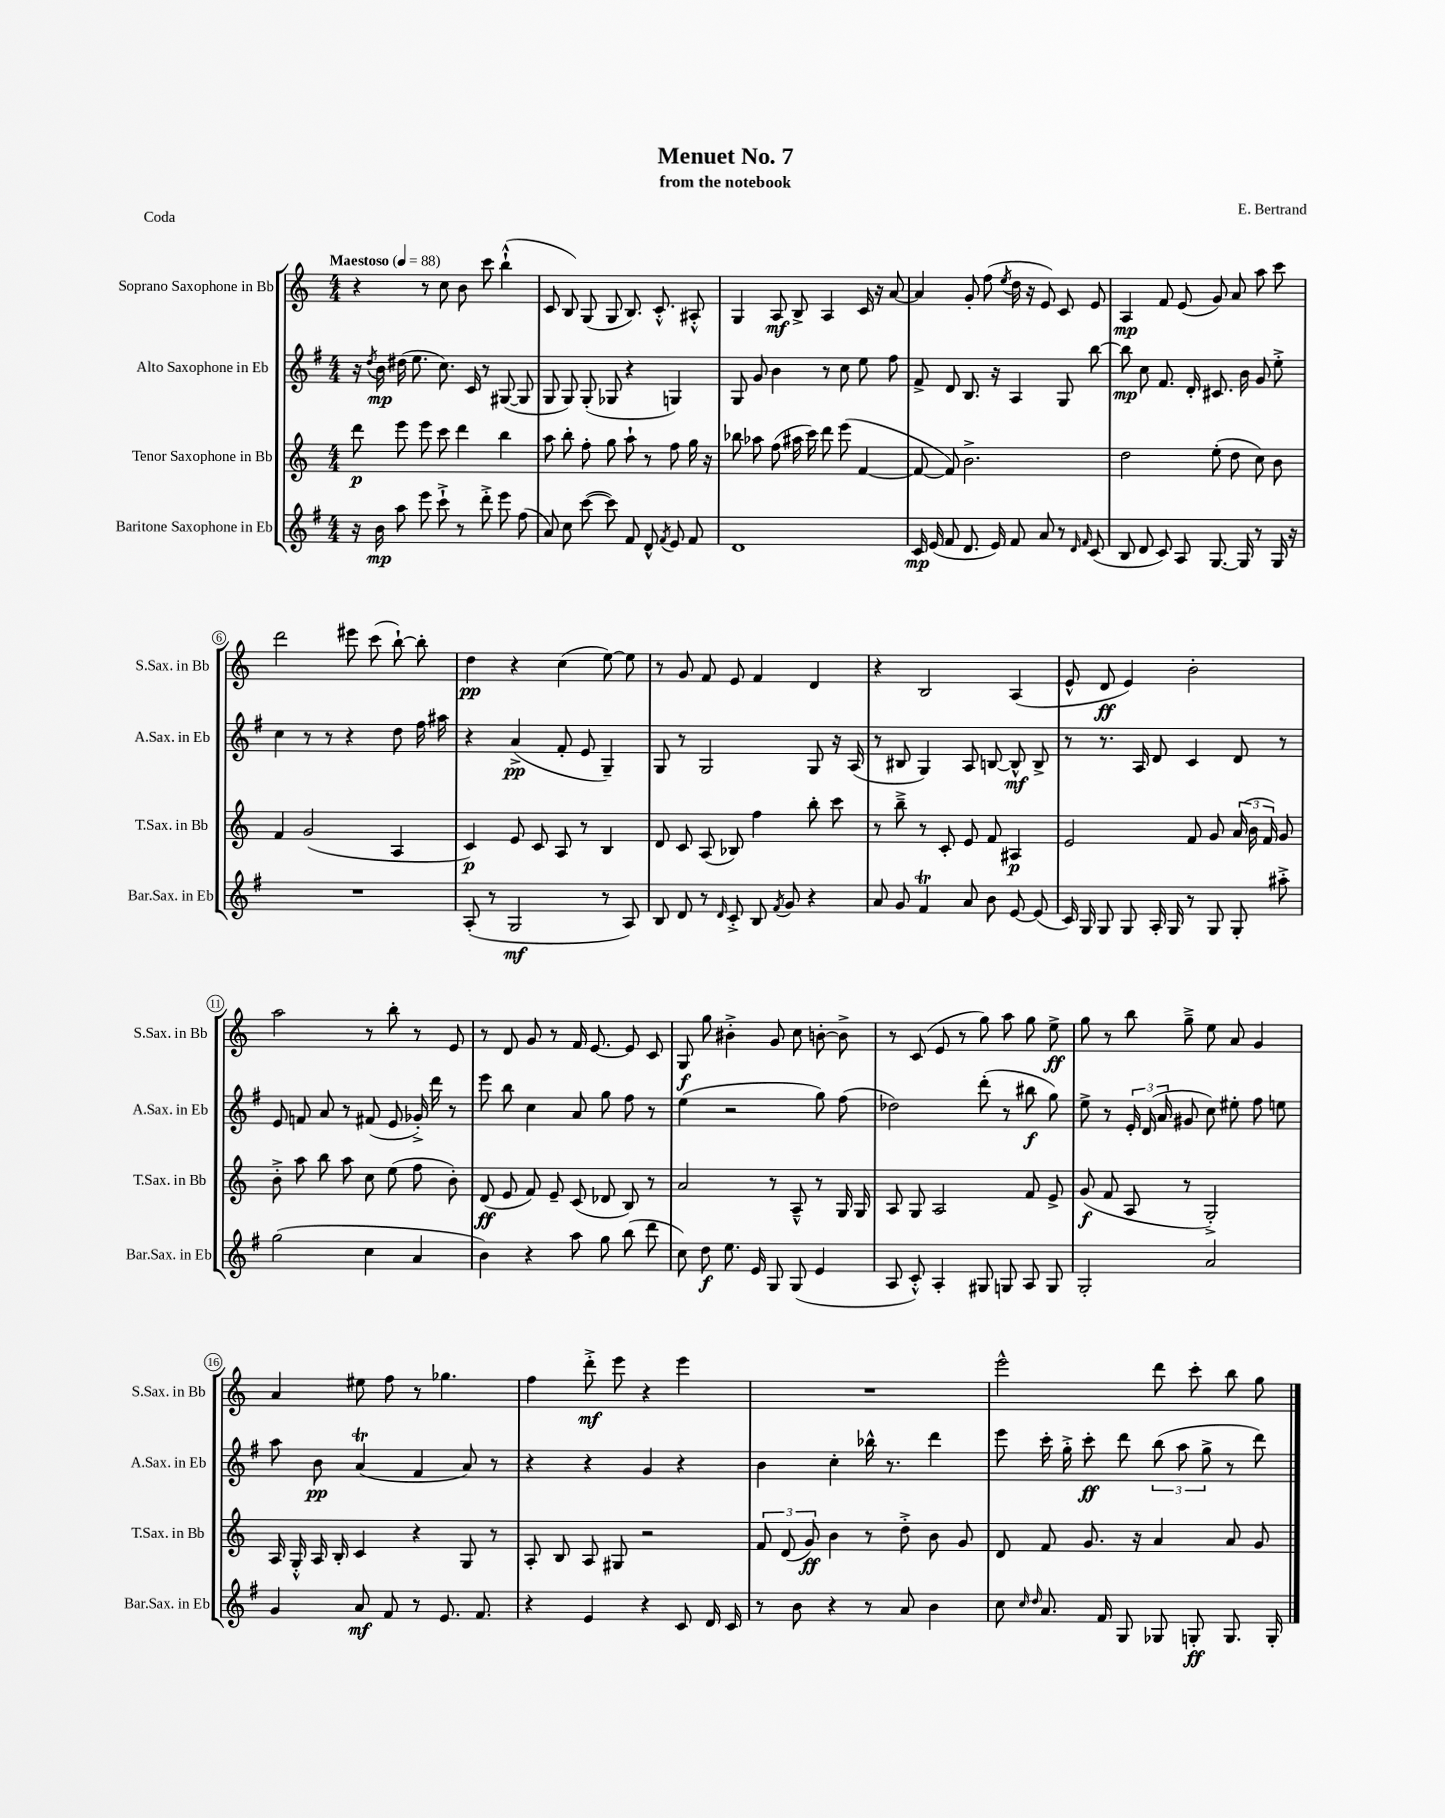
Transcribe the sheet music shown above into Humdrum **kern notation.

**kern	**dynam	**kern	**dynam	**kern	**dynam	**kern	**dynam
*part4	*part4	*part3	*part3	*part2	*part2	*part1	*part1
*staff4	*staff4	*staff3	*staff3	*staff2	*staff2	*staff1	*staff1
*I"Baritone Saxophone in Eb	*	*I"Tenor Saxophone in Bb	*	*I"Alto Saxophone in Eb	*	*I"Soprano Saxophone in Bb	*
*I'Bar.Sax. in Eb	*	*I'T.Sax. in Bb	*	*I'A.Sax. in Eb	*	*I'S.Sax. in Bb	*
*clefG2	*	*clefG2	*	*clefG2	*	*clefG2	*
*k[f#]	*	*k[]	*	*k[f#]	*	*k[]	*
*M4/4	*	*M4/4	*	*M4/4	*	*M4/4	*
*MM88	*	*MM88	*	*MM88	*	*MM88	*
=1	=1	=1	=1	=1	=1	=1	=1
!	!	!	!	!	!	!LO:TX:a:B:t=Maestoso	!
16r	.	8ddd\	p	16r	.	4r	.
.	.	.	.	8qdd/	.	.	.
16b\	mp	.	.	16b\	mp	.	.
8aa\	.	8eee\	.	(16dd#X\	.	.	.
.	.	.	.	8.ee\	.	.	.
8eee\	.	8eee\	.	.	.	8r	.
8ccc`^\	.	8ccc\	.	8.cc\)	.	8cc\	.
8r	.	4ddd\	.	.	.	8b\	.
.	.	.	.	16c/	.	.	.
8ddd'^\	.	.	.	8r	.	8ccc\	.
8eee\	.	4bb\	.	([8G#X/	.	(4bb`^^\	.
(8ff#\	.	.	.	8G#/]	.	.	.
=2	=2	=2	=2	=2	=2	=2	=2
8a/)	.	8aa\	.	8G/	.	8c/	.
8cc\	.	8bb'\	.	8G/)	.	8B/)	.
([8ccc\	.	8ff'\	.	(8G'/	.	(8G/	.
8ccc\])	.	8gg\	.	8G-X/	.	8G/	.
8f#/	.	8aa`\	.	4r	.	8.B/)	.
8d^^/	.	8r	.	.	.	.	.
.	.	.	.	.	.	8.c'^^/	.
8qf#/	.	.	.	.	.	.	.
8e/	.	8ff\	.	4Gn/)	.	.	.
8f#/	.	16gg\	.	.	.	8A#X'^^/	.
.	.	16r	.	.	.	.	.
=3	=3	=3	=3	=3	=3	=3	=3
1d	.	8bb-X\	.	8G/	.	4G/	.
.	.	8aa-X\	.	8g/	.	.	.
.	.	(8ff\	.	4b\	.	8A/	mf
.	.	16aa#X\	.	.	.	8B^/	.
.	.	16ccc\)	.	.	.	.	.
.	.	8ddd\	.	8r	.	4A/	.
.	.	(8eee\	.	8cc\	.	.	.
.	.	[4f/	.	8ee\	.	16c/	.
.	.	.	.	.	.	16r	.
.	.	.	.	8ff#\	.	[8a/	.
=4	=4	=4	=4	=4	=4	=4	=4
16c/	mp	8f/_	.	8f#^/	.	4a/]	.
(16e/	.	.	.	.	.	.	.
8f#/	.	8f/])	.	8d/	.	.	.
8.d/	.	2.b^\	.	8.B/	.	8g'/	.
.	.	.	.	.	.	(8ff\	.
16e/)	.	.	.	16r	.	.	.
.	.	.	.	.	.	8qee/	.
8f#/	.	.	.	4A/	.	16dd\	.
.	.	.	.	.	.	16r	.
8a/	.	.	.	.	.	8e/)	.
8r	.	.	.	8G/	.	8c/	.
16qqd/	.	.	.	.	.	.	.
16qqf#/	.	.	.	.	.	.	.
(8c/	.	.	.	[8bb\	.	8e/	.
=5	=5	=5	=5	=5	=5	=5	=5
8B/	.	2dd\	.	8bb\]	mp	4A/	mp
8d/	.	.	.	8cc\	.	.	.
8c/)	.	.	.	8.f#/	.	8f/	.
8A/	.	.	.	.	.	(8e/	.
.	.	.	.	16d'/	.	.	.
[8.G/	.	(8ee'\	.	8.c#X/	.	8g/)	.
.	.	8dd\	.	.	.	8a/	.
16G/]	.	.	.	16b\	.	.	.
8r	.	8cc\)	.	8g/	.	8aa\	.
16G/	.	8b\	.	8ee'^\	.	8ccc\	.
16r	.	.	.	.	.	.	.
!!LO:LB:g=z
=6	=6	=6	=6	=6	=6	=6	=6
1r	.	4f/	.	4cc\	.	2ddd\	.
.	.	(2g/	.	8r	.	.	.
.	.	.	.	8r	.	.	.
.	.	.	.	4r	.	8eee#X\	.
.	.	.	.	.	.	(8ccc\	.
.	.	4A/	.	8dd\	.	[8bb`\)	.
.	.	.	.	16ff#\	.	8bb'\]	.
.	.	.	.	16aa#X\	.	.	.
=7	=7	=7	=7	=7	=7	=7	=7
(8A'/	.	4c/)	p	4r	.	4dd\	pp
8r	.	.	.	.	.	.	.
2G/	mf	8e/	.	(4a^/	pp	4r	.
.	.	8c/	.	.	.	.	.
.	.	8A/	.	8f#'/	.	(4cc\	.
.	.	8r	.	8e/	.	.	.
8r	.	4B/	.	4G~/)	.	[8ee\)	.
8A/)	.	.	.	.	.	8ee\]	.
=8	=8	=8	=8	=8	=8	=8	=8
8B/	.	8d/	.	8G/	.	8r	.
8d/	.	8c/	.	8r	.	8g/	.
8r	.	(8A/	.	2G/	.	8f/	.
16qqd/	.	.	.	.	.	.	.
8c'^/	.	8B-X/)	.	.	.	8e/	.
8B/	.	4ff\	.	.	.	4f/	.
8qf#/	.	.	.	.	.	.	.
8g/	.	.	.	.	.	.	.
4r	.	8bb'\	.	8G/	.	4d/	.
.	.	8ccc\	.	16r	.	.	.
.	.	.	.	(16A/	.	.	.
=9	=9	=9	=9	=9	=9	=9	=9
8a/	.	8r	.	8r	.	4r	.
8g/	.	8bb~^\	.	8B#X/	.	.	.
4f#t/	.	8r	.	4G/)	.	2B/	.
.	.	8c'/	.	.	.	.	.
8a/	.	8e/	.	8A/	.	.	.
8b\	.	8f/	.	[8Bn/	.	.	.
[8e/	.	4A#X/	p	8B^^/]	mf	(4A/	.
(8e/]	.	.	.	8B^/	.	.	.
=10	=10	=10	=10	=10	=10	=10	=10
16c/)	.	2e/	.	8r	.	8e^^/	.
16G/	.	.	.	.	.	.	.
8G/	.	.	.	8.r	.	8d/	ff
8G/	.	.	.	.	.	4e/)	.
.	.	.	.	16A/	.	.	.
16A'/	.	.	.	8d/	.	.	.
16G/	.	.	.	.	.	.	.
8r	.	8f/	.	4c/	.	2b'\	.
8G/	.	8g/	.	.	.	.	.
8G'/	.	(24a/	.	8d/	.	.	.
.	.	24b\	.	.	.	.	.
.	.	24f/)	.	.	.	.	.
8aa#X'^\	.	8g/	.	8r	.	.	.
!!LO:LB:g=z
=11	=11	=11	=11	=11	=11	=11	=11
(2gg\	.	8b'^\	.	8e/	.	2aa\	.
.	.	8aa\	.	8fn/	.	.	.
.	.	8bb\	.	8a/	.	.	.
.	.	8aa\	.	8r	.	.	.
4cc\	.	8cc\	.	(8f#X/	.	8r	.
.	.	(8ee\	.	8e/	.	8bb'\	.
4a/	.	8ff\	.	16g-X'^/)	.	8r	.
.	.	.	.	16ddd\	.	.	.
.	.	8b'\)	.	8r	.	8e/	.
=12	=12	=12	=12	=12	=12	=12	=12
4b\)	.	(8d/	ff	8eee\	.	8r	.
.	.	8e/	.	8bb\	.	8d/	.
4r	.	8f/)	.	4cc\	.	8g/	.
.	.	8e~/	.	.	.	8r	.
8aa\	.	(8c/	.	8a/	.	16f/	.
.	.	.	.	.	.	[8.e/	.
8gg\	.	8d-X/	.	8gg\	.	.	.
(8bb\	.	8B/)	.	8ff#\	.	8e/]	.
8ddd\	.	8r	.	8r	.	8c/	.
=13	=13	=13	=13	=13	=13	=13	=13
8cc\)	.	2a/	.	(4ee\	.	8G/	f
8dd\	f	.	.	.	.	8gg\	.
8.ee\	.	.	.	2r	.	4b#X'^\	.
16e/	.	.	.	.	.	.	.
8G/	.	8r	.	.	.	8g/	.
(8G/	.	8A~^^/	.	.	.	8cc\	.
4e/	.	8r	.	8gg\)	.	[8bn'\	.
.	.	16G/	.	(8ff#\	.	8b^\]	.
.	.	16G/	.	.	.	.	.
=14	=14	=14	=14	=14	=14	=14	=14
8A/	.	8A/	.	2dd-X\)	.	8r	.
8c'^^/)	.	8G/	.	.	.	(8c/	.
4A'/	.	2A/	.	.	.	8e/	.
.	.	.	.	.	.	8r	.
8G#X/	.	.	.	(8ddd'\	.	8gg\)	.
8Gn/	.	.	.	8r	.	8aa\	.
8A/	.	8f/	.	8bb#X\	f	8gg\	.
8G/	.	8e^/	.	8gg\)	.	8ee^\	ff
=15	=15	=15	=15	=15	=15	=15	=15
2G'/	.	(8g/	f	8ee^\	.	8gg\	.
.	.	8f/	.	8r	.	8r	.
.	.	8A/	.	24e'/	.	8bb\	.
.	.	.	.	(24d/	.	.	.
.	.	.	.	24a/	.	.	.
.	.	8r	.	8g#X/	.	8gg~^\	.
2a/	.	2G'^/)	.	8cc\)	.	8ee\	.
.	.	.	.	8ee#X'\	.	8a/	.
.	.	.	.	8ff#\	.	4g/	.
.	.	.	.	8een\	.	.	.
!!LO:LB:g=z
=16	=16	=16	=16	=16	=16	=16	=16
4g/	.	16A/	.	8aa\	.	4a/	.
.	.	16G'^^/	.	.	.	.	.
.	.	16A/	.	8b\	pp	.	.
.	.	16B'/	.	.	.	.	.
8a/	mf	4c/	.	(4aT/	.	8ee#X\	.
8f#/	.	.	.	.	.	8ff\	.
8r	.	4r	.	4f#/	.	8r	.
8.e/	.	.	.	.	.	4.gg-X\	.
.	.	8G/	.	8a/)	.	.	.
8.f#/	.	.	.	.	.	.	.
.	.	8r	.	8r	.	.	.
=17	=17	=17	=17	=17	=17	=17	=17
4r	.	8A'/	.	4r	.	4ff\	.
.	.	8B/	.	.	.	.	.
4e/	.	8A/	.	4r	.	8ddd'^\	mf
.	.	8G#X/	.	.	.	8eee\	.
4r	.	2r	.	4g/	.	4r	.
8c/	.	.	.	4r	.	4eee\	.
16d/	.	.	.	.	.	.	.
16c/	.	.	.	.	.	.	.
=18	=18	=18	=18	=18	=18	=18	=18
8r	.	12f/	.	4b\	.	1r	.
.	.	(12d/	.	.	.	.	.
8b\	.	.	.	.	.	.	.
.	.	12g/)	ff	.	.	.	.
4r	.	4b\	.	4cc'\	.	.	.
8r	.	8r	.	16bb-X^^\	.	.	.
.	.	.	.	8.r	.	.	.
8a/	.	8dd'^\	.	.	.	.	.
4b\	.	8b\	.	4ddd\	.	.	.
.	.	8g/	.	.	.	.	.
=19	=19	=19	=19	=19	=19	=19	=19
8cc\	.	8d/	.	8eee\	.	2eee^^\	.
16qqcc/	.	.	.	.	.	.	.
16qqdd/	.	.	.	.	.	.	.
8.a/	.	8f/	.	16ccc'\	.	.	.
.	.	.	.	16gg'^\	.	.	.
.	.	8.g/	.	8ccc'\	ff	.	.
16f#/	.	.	.	.	.	.	.
8G/	.	.	.	8ddd\	.	.	.
.	.	16r	.	.	.	.	.
8G-X/	.	4a/	.	(12bb\	.	8ddd\	.
.	.	.	.	12aa\	.	.	.
8Gn'/	ff	.	.	.	.	8ccc'\	.
.	.	.	.	12gg^\	.	.	.
8.G/	.	8a/	.	8r	.	8bb\	.
.	.	8g/	.	8ddd\)	.	8gg\	.
16G'/	.	.	.	.	.	.	.
==	==	==	==	==	==	==	==
*-	*-	*-	*-	*-	*-	*-	*-
